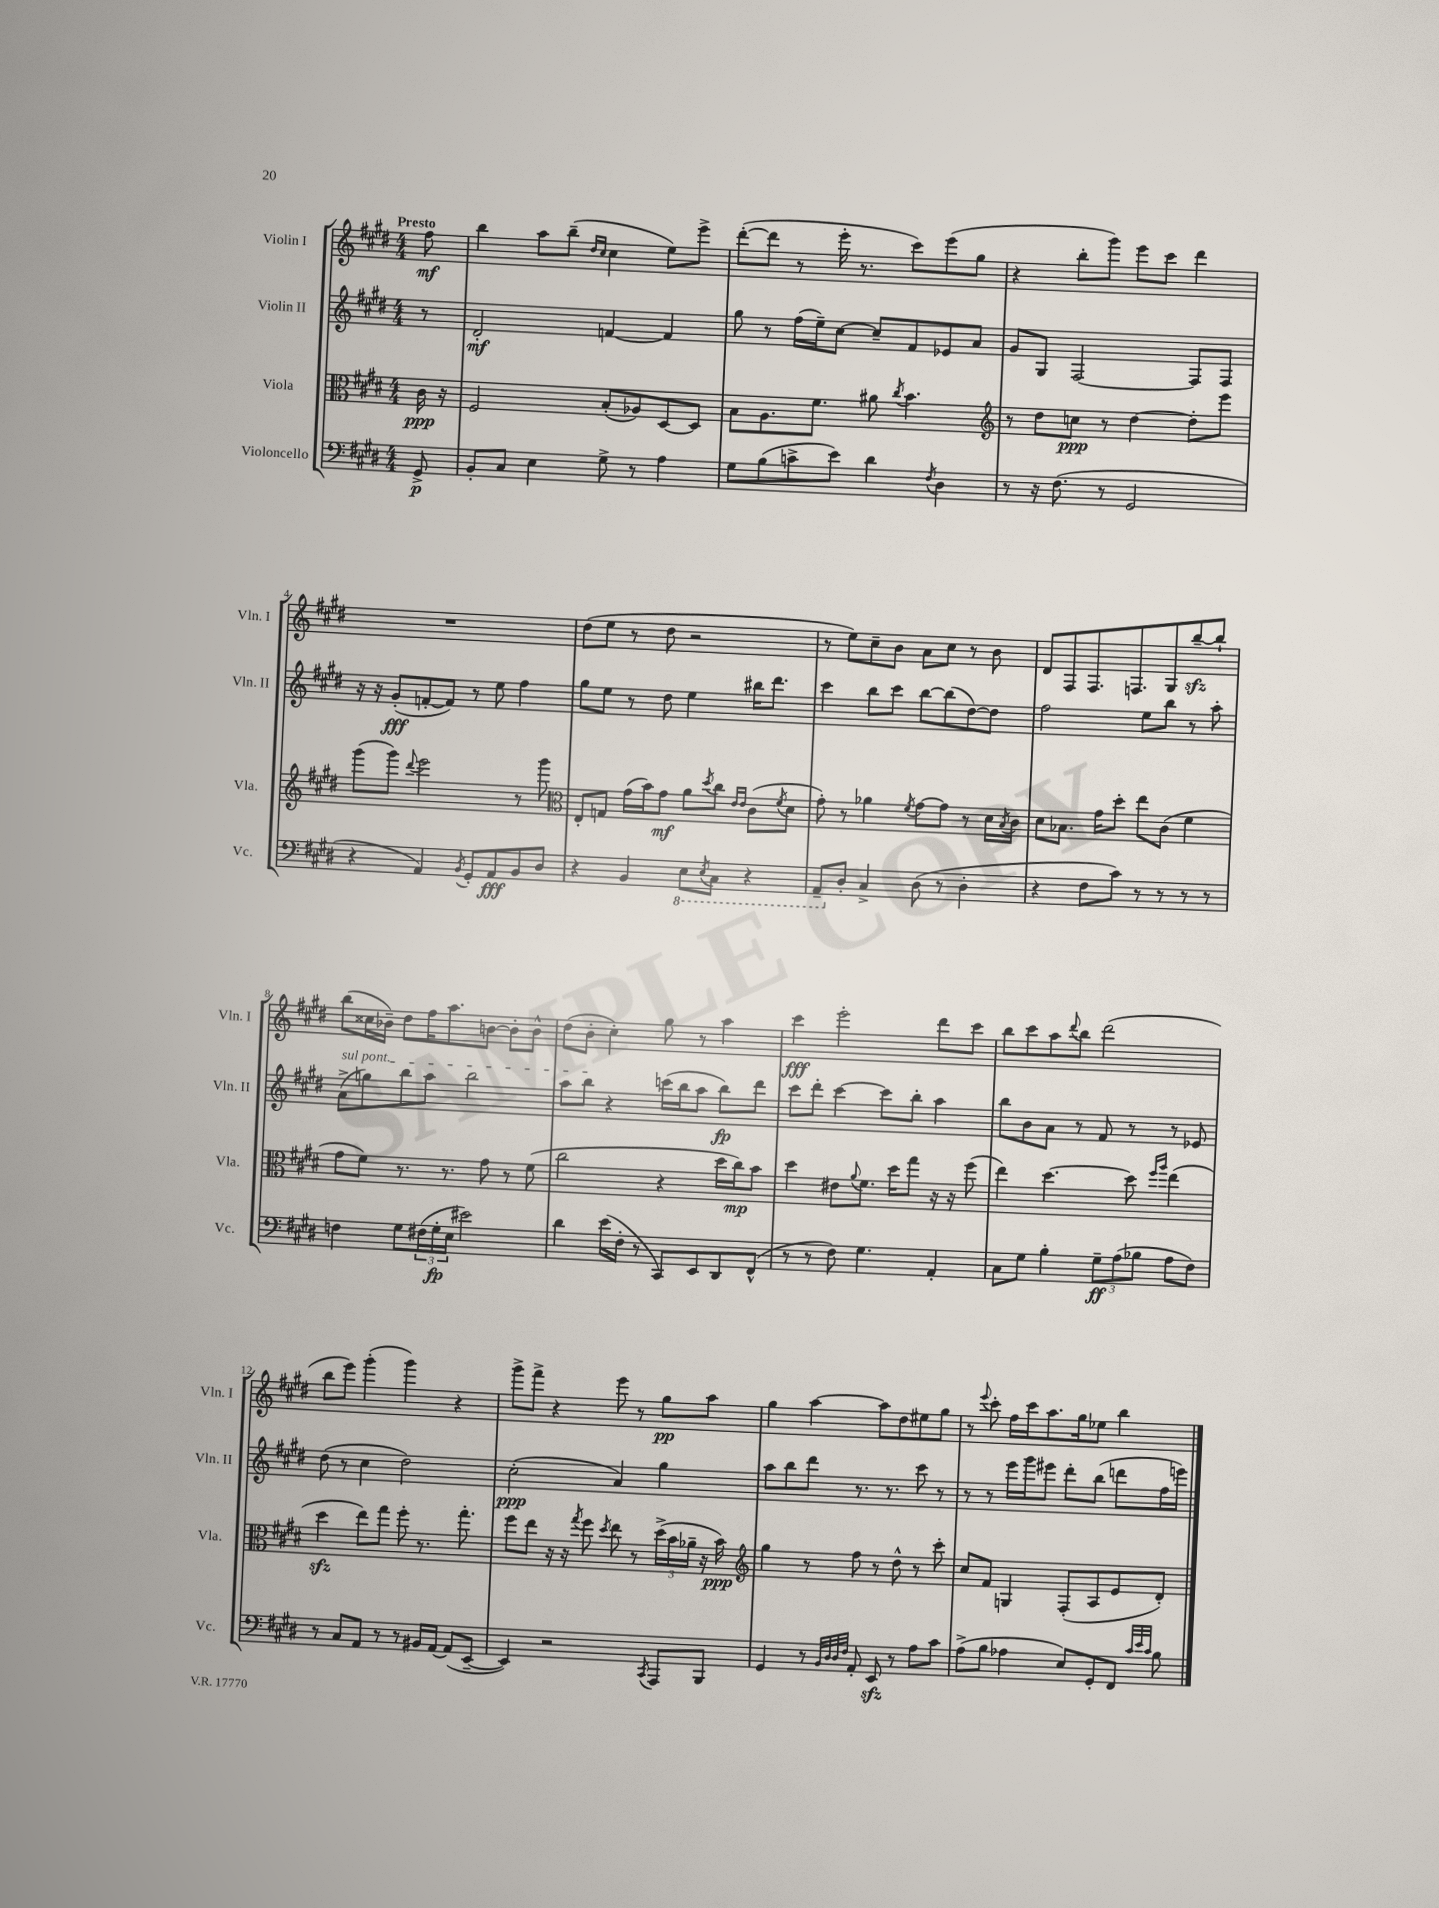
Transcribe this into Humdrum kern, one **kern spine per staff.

**kern	**dynam	**kern	**dynam	**kern	**dynam	**kern	**dynam
*part4	*part4	*part3	*part3	*part2	*part2	*part1	*part1
*staff4	*staff4	*staff3	*staff3	*staff2	*staff2	*staff1	*staff1
*I"Violoncello	*	*I"Viola	*	*I"Violin II	*	*I"Violin I	*
*I'Vc.	*	*I'Vla.	*	*I'Vln. II	*	*I'Vln. I	*
*clefF4	*	*clefC3	*	*clefG2	*	*clefG2	*
*k[f#c#g#d#]	*	*k[f#c#g#d#]	*	*k[f#c#g#d#]	*	*k[f#c#g#d#]	*
*M4/4	*	*M4/4	*	*M4/4	*	*M4/4	*
=	=	=	=	=	=	=	=
!	!	!	!	!	!	!LO:TX:a:B:t=Presto	!
8GG#^/	p	16c#\	ppp	8r	.	8ff#\	mf
.	.	16r	.	.	.	.	.
=1	=1	=1	=1	=1	=1	=1	=1
8BB'/L	.	2F#/	.	2d#'/	mf	4bb\	.
8C#/J	.	.	.	.	.	.	.
4E\	.	.	.	.	.	8aa\L	.
.	.	.	.	.	.	(8bb~\J	.
.	.	.	.	.	.	16qqdd#/LL	.
.	.	.	.	.	.	16qqcc#/JJ	.
8G#^\	.	(8B'/L	.	[4fn/	.	4cc#\	.
8r	.	8A-X/)	.	.	.	.	.
4A\	.	[8D#/	.	4f/]	.	8ee\L)	.
.	.	8D#/J]	.	.	.	8eee^\J	.
=2	=2	=2	=2	=2	=2	=2	=2
8G#\L	.	8B\L	.	8gg#\	.	([8ddd#'\L	.
(8B\	.	8.A\	.	8r	.	8ddd#\J]	.
8cn^\	.	.	.	(16ff#\LL	.	8r	.
.	.	8.f#\J	.	16ee~\J)	.	.	.
8e\J)	.	.	.	[8cc#\J	.	16eee'\	.
.	.	.	.	.	.	8.r	.
4d#\	.	8a#X\	.	8cc#~/L]	.	.	.
.	.	8qcc#/	.	.	.	.	.
.	.	4.b\	.	8f#/	.	8ccc#\L)	.
8qF#/	.	.	.	.	.	.	.
4D#\	.	.	.	8e-X/	.	(8eee\	.
.	.	.	.	8a/J	.	8gg#\J	.
=3	=3	=3	=3	=3	=3	=3	=3
*	*	*clefG2	*	*	*	*	*
8r	.	8r	.	8g#/L	.	4r	.
16r	.	8dd#\L	.	8G#/J	.	.	.
(8.F#\	.	.	.	.	.	.	.
.	.	8ccn\J	ppp	[2F#/	.	8bb'\L	.
8r	.	8r	.	.	.	8ggg#\J)	.
2GG#/	.	[4dd#\	.	.	.	8eee\L	.
.	.	.	.	.	.	8ccc#\J	.
.	.	8dd#'\L]	.	8F#/L]	.	4ddd#\	.
.	.	8eee\J	.	8F#/J	.	.	.
!!LO:LB:g=z
=4	=4	=4	=4	=4	=4	=4	=4
4r	.	(8ggg#\L	.	16r	.	1r	.
.	.	.	.	16r	.	.	.
.	.	8ggg#\J)	.	(8g#'/L	fff	.	.
.	.	8qqddd#/	.	.	.	.	.
4AA/)	.	2eee\	.	[8fn'/	.	.	.
.	.	.	.	8f/J])	.	.	.
8qBB/	.	.	.	.	.	.	.
8GG#'/L	.	.	.	8r	.	.	.
8AA/	fff	.	.	8ee\	.	.	.
8BB/	.	8r	.	4ff#\	.	.	.
8D#/J	.	8ggg#\	.	.	.	.	.
=5	=5	=5	=5	=5	=5	=5	=5
*	*	*clefC3	*	*	*	*	*
4r	.	8E'/L	.	8gg#\L	.	(8dd#\L	.
.	.	8Gn/J	.	8ee\J	.	8ee\J	.
4BB/	.	(16g#\LL	.	8r	.	8r	.
.	.	16b\J)	.	.	.	.	.
.	.	8g#\J	mf	8dd#\	.	8dd#\	.
*8ba	*	*	*	*	*	*	*
8EE\L	.	8a\L	.	4ee\	.	2r	.
8qEE/	.	8qdd#/	.	.	.	.	.
8CC#\J	.	8cc#\J	.	.	.	.	.
.	.	16qqe/LL	.	.	.	.	.
.	.	16qqe/JJ	.	.	.	.	.
4r	.	(8c#\L	.	16bb#X\KL	.	.	.
.	.	.	.	8.ddd#\J	.	.	.
.	.	8qf#/	.	.	.	.	.
.	.	8d#\J	.	.	.	.	.
=6	=6	=6	=6	=6	=6	=6	=6
8AAA~/L	.	8g#'\)	.	4ccc#\	.	8r	.
*X8ba	*	*	*	*	*	*	*
8D#'/J	.	8r	.	.	.	8ee\L)	.
4C#^/	.	4a-X\	.	8bb\L	.	8cc#~\	.
.	.	.	.	8ccc#\J	.	8b\J	.
.	.	8qf#/	.	.	.	.	.
(8D#\	.	[8g#\L	.	[8bb\L	.	8a\L	.
8r	.	8g#\J]	.	(8bb\]	.	8cc#\J	.
4D#'\	.	8r	.	[8dd#\)	.	8r	.
.	.	16d#\LL	.	8dd#\J]	.	8b\	.
.	.	8qB/	.	.	.	.	.
.	.	16c#\JJ	.	.	.	.	.
=7	=7	=7	=7	=7	=7	=7	=7
4r	.	8d#\L	.	2ff#\	.	8d#/L	.
.	.	8.B-X\J	.	.	.	8F#/	.
8F#\L	.	.	.	.	.	8.F#/	.
.	.	16g#\KL	.	.	.	.	.
8c#\J)	.	8dd#'\J	.	.	.	.	.
.	.	.	.	.	.	8.Fn/	.
8r	.	8ee\L	.	8ee\L	.	.	.
8r	.	(8c#\J	.	8bb\J	.	8G#/	.
8r	.	4f#\	.	8r	.	[8bbzz~/	.
8r	.	.	.	8aa'\	.	8bb`/J]	.
!!LO:LB:g=z
=8	=8	=8	=8	=8	=8	=8	=8
!	!	!	!	!LO:TX:a:i:t=sul pont.	!	!	!
4Fn\	.	8g#\L	.	(8a^\L	.	(8bb\L	.
.	.	8f#\J)	.	8ggn\)	.	16cc##X\L	.
.	.	.	.	.	.	16b-X~\JJ)	.
8G#\L	.	8.r	.	8bb\	.	8dd#\L	.
(24F#X\L	.	.	.	8aa\J	.	16ff#\K	.
24G#'\	fp	.	.	.	.	.	.
.	.	8.r	.	.	.	8.aa\	.
24E\JJ	.	.	.	.	.	.	.
2e#X\)	.	.	.	2bb\	.	.	.
.	.	8g#\	.	.	.	[8bn\J	.
.	.	8r	.	.	.	8b'\L]	.
.	.	(8f#\	.	.	.	8b^^\J	.
=9	=9	=9	=9	=9	=9	=9	=9
4d#\	.	2cc#\	.	8aa\L	.	(8dd#\L	.
.	.	.	.	8bb\J	.	8b'\J	.
(16e\LL	.	.	.	4r	.	4cc#'\)	.
16F#'\JJ	.	.	.	.	.	.	.
8r	.	.	.	.	.	.	.
8CC#/L)	.	4r	.	(16cccn\LL	.	8gg#\	.
.	.	.	.	16bb\J	.	.	.
8EE/	.	.	.	8aa\J	.	8r	.
8DD#/	.	16dd#\LL	.	8bb\L)	fp	4aa\	.
.	.	16cc#\J)	mp	.	.	.	.
(8FF#^^/J	.	8b\J	.	8ddd#\J	.	.	.
=10	=10	=10	=10	=10	=10	=10	=10
8r	.	4dd#\	.	8ccc#\L	.	4ccc#\	fff
8r	.	.	.	8ddd#'\J	.	.	.
8F#\)	.	8e#X\L	.	[4ccc#\	.	2eee'\	.
.	.	8qqa/	.	.	.	.	.
4.G#\	.	8.f#\J	.	.	.	.	.
.	.	.	.	8ccc#\L]	.	.	.
.	.	16dd#\KL	.	.	.	.	.
.	.	8gg#\J	.	8bb'\J	.	.	.
4AA'/	.	16r	.	4aa\	.	8ddd#\L	.
.	.	16r	.	.	.	.	.
.	.	(8ff#\	.	.	.	8ccc#\J	.
=11	=11	=11	=11	=11	=11	=11	=11
8C#\L	.	4ee\)	.	8bb\L	.	8bb\L	.
8G#\J	.	.	.	8b\	.	8ccc#\	.
4B'\	.	[4.dd#\	.	8a\J	.	8aa\	.
.	.	.	.	.	.	8qqddd#/	.
.	.	.	.	8r	.	8bb\J	.
12G#~\L	ff	.	.	8f#/	.	(2ddd#\	.
(12A\	.	.	.	.	.	.	.
.	.	8dd#\]	.	8r	.	.	.
12B-X\J	.	.	.	.	.	.	.
.	.	16qqff#/LL	.	.	.	.	.
.	.	16qqaa/JJ	.	.	.	.	.
8A\L	.	(4ee\	.	8r	.	.	.
8F#\J)	.	.	.	8e-X/	.	.	.
!!LO:LB:g=z
=12	=12	=12	=12	=12	=12	=12	=12
8r	.	4dd#zz\	.	(8dd#\	.	8bb\L	.
8C#/L	.	.	.	8r	.	8eee\J)	.
8AA/J	.	8ee\L)	.	4cc#\	.	(4ggg#'\	.
8r	.	8gg#\J	.	.	.	.	.
8r	.	8ff#'\	.	2dd#\)	.	4ggg#\)	.
16BB#X/LL	.	8.r	.	.	.	.	.
[16AA/JJ	.	.	.	.	.	.	.
(8AA/L]	.	.	.	.	.	4r	.
.	.	8.gg#'\	.	.	.	.	.
[8EE~/J	.	.	.	.	.	.	.
=13	=13	=13	=13	=13	=13	=13	=13
4EE/])	.	8ff#\L	.	(2cc#'\	ppp	8ggg#^\L	.
.	.	8ee\J	.	.	.	8fff#^\J	.
2r	.	16r	.	.	.	4r	.
.	.	16r	.	.	.	.	.
.	.	8qgg#/	.	.	.	.	.
.	.	8ff#\	.	.	.	.	.
.	.	8qdd#/	.	.	.	.	.
.	.	8ee\	.	4a/)	.	8eee\	.
.	.	8r	.	.	.	8r	.
8qCC#/	.	.	.	.	.	.	.
8AAA/L	.	(24dd#^\LL	.	4gg#\	.	8gg#\L	pp
.	.	24b\	.	.	.	.	.
.	.	24a-X~\JJ	.	.	.	.	.
8BBB/J	.	16r	.	.	.	8aa\J	.
.	.	16b\)	ppp	.	.	.	.
=14	=14	=14	=14	=14	=14	=14	=14
*	*	*clefG2	*	*	*	*	*
4GG#/	.	4gg#\	.	8aa\L	.	4gg#\	.
.	.	.	.	8bb\	.	.	.
8r	.	8r	.	8ddd#\J	.	[4aa\	.
32qqBB/LLL	.	.	.	.	.	.	.
32qqD#/	.	.	.	.	.	.	.
32qqD#/	.	.	.	.	.	.	.
32qqF#/JJJ	.	.	.	.	.	.	.
8AA'/	.	8ff#\	.	8.r	.	.	.
8EEzz/	.	8r	.	.	.	8aa\L]	.
.	.	.	.	8.r	.	.	.
8r	.	8dd#^^\	.	.	.	8dd#\	.
8A\L	.	8r	.	8ccc#\	.	8ee#X\	.
8c#\J	.	8ccc#'\	.	8r	.	8gg#\J	.
=15	=15	=15	=15	=15	=15	=15	=15
(8A^\L	.	8cc#/L	.	8r	.	8r	.
.	.	.	.	.	.	8qqeee/	.
8B\J	.	8f#/J	.	8r	.	8ccc#'\	.
4A-X\	.	4Gn/	.	16eee\LL	.	16ff#\LL	.
.	.	.	.	16ggg#\J	.	16ccc#\J	.
.	.	.	.	8eee#X\J	.	8.aa\	.
8E/L)	.	(8F#'/L	.	8ddd#'\L	.	.	.
.	.	.	.	.	.	16gg#\k	.
8GG#'/	.	8A/	.	(8bb\J	.	8ee-X\J	.
8FF#/J	.	8e/	.	8dddn\L	.	4bb\	.
32qqc#/LLL	.	.	.	.	.	.	.
32qqe/	.	.	.	.	.	.	.
32qqc#/JJJ	.	.	.	.	.	.	.
8B\	.	8d#'/J)	.	16ff#\L	.	.	.
.	.	.	.	16eeen\JJ)	.	.	.
==	==	==	==	==	==	==	==
*-	*-	*-	*-	*-	*-	*-	*-
